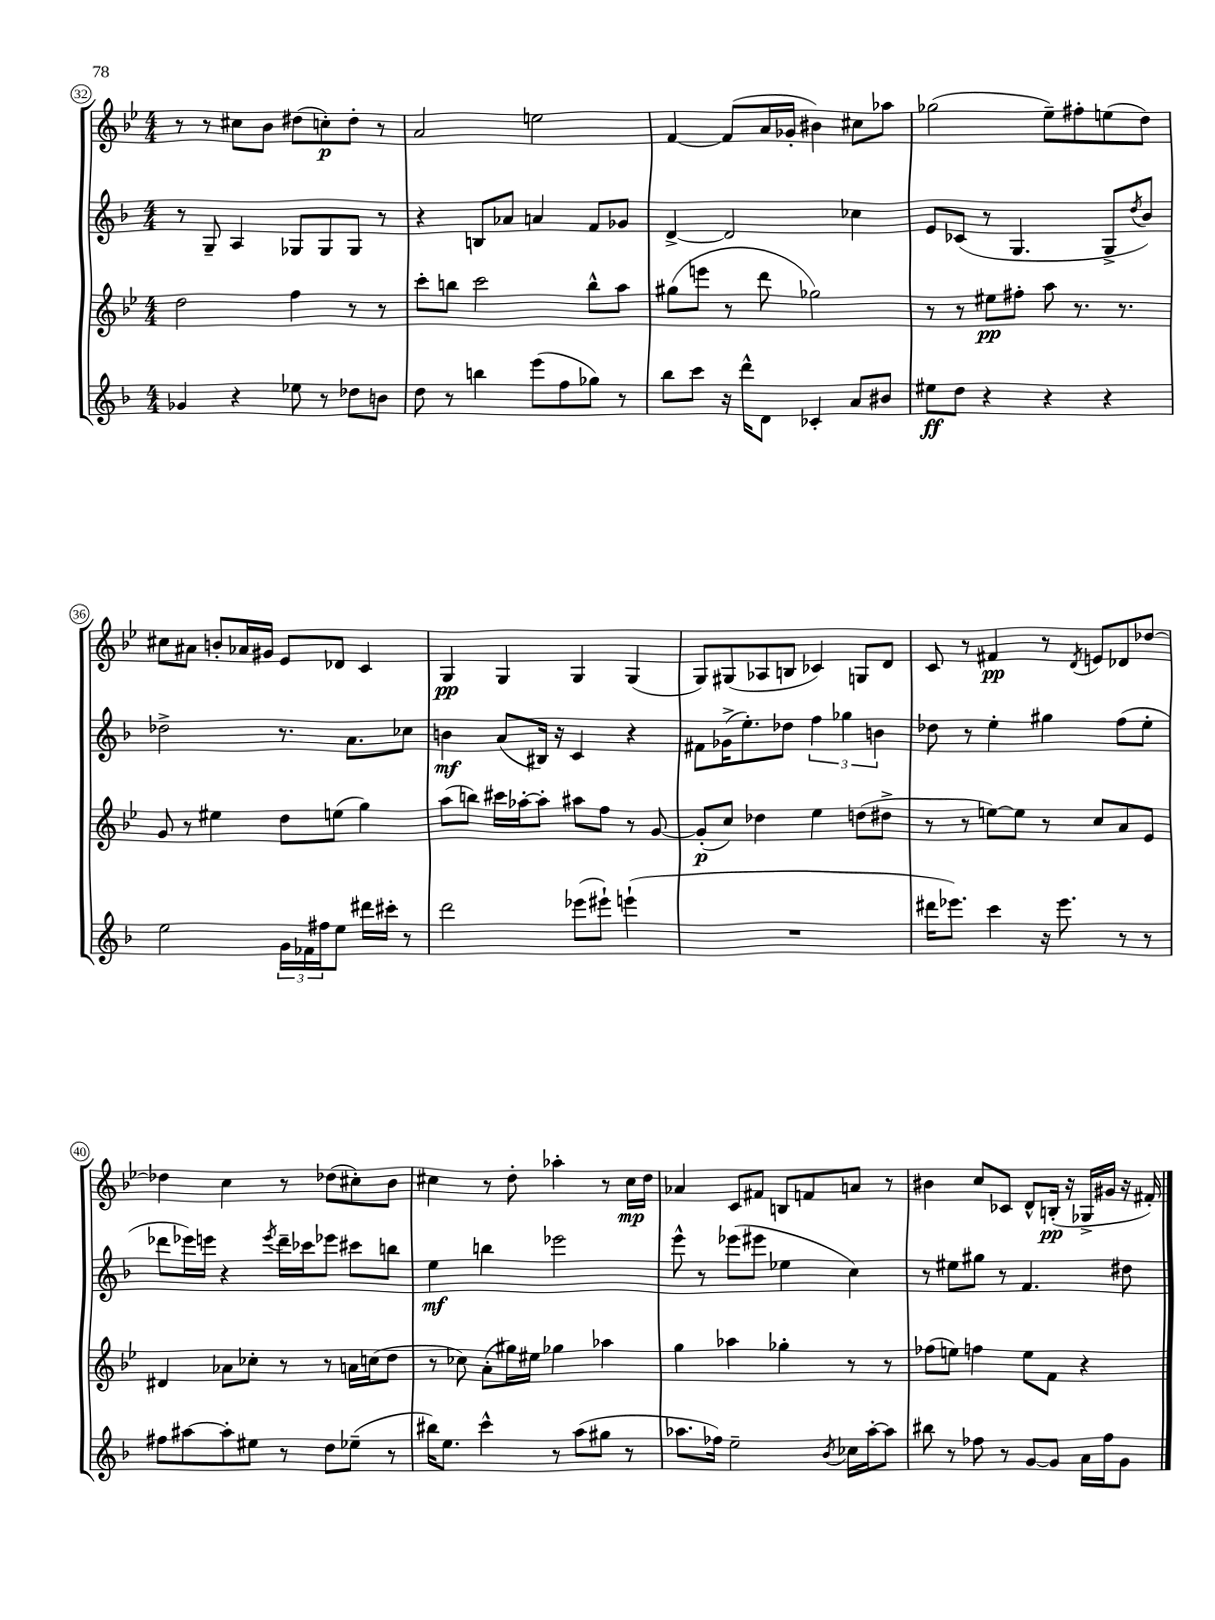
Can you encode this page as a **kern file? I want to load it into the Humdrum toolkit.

**kern	**kern	**kern	**kern
*staff4	*staff3	*staff2	*staff1
*clefG2	*clefG2	*clefG2	*clefG2
*k[b-]	*k[b-e-]	*k[b-]	*k[b-e-]
*M4/4	*M4/4	*M4/4	*M4/4
4g-	2dd	8r	8r
.	.	8G~	8r
4r	.	4A	8cc#
.	.	.	8b-
8ee-	4ff	8G-	(8dd#
8r	.	8G-	8cc')
8dd-	8r	8G-	8dd#'
8b	8r	8r	8r
=	=	=	=
8dd	8ccc'	4r	2a
8r	8bb	.	.
4bb	2ccc	8B	.
.	.	8a-	.
(8eee	.	4a	2ee
8ff	.	.	.
8gg-)	8bb^^	8f	.
8r	8aa	8g-	.
=	=	=	=
8bb-	(8gg#	[4d^	[4f
8ccc	8eee	.	.
16r	8r	2d]	(8f]
16ddd^^	.	.	.
8d	8ddd	.	16a
.	.	.	16g-'
4c-'	2gg-)	.	4b#)
8a	.	4cc-	8cc#
8b#	.	.	8aa-
=	=	=	=
8ee#	8r	8e	(2gg-
8dd	8r	(8c-	.
4r	8ee#	8r	.
.	8ff#'	4.G	.
4r	8aa	.	8ee-~)
.	8.r	.	8ff#'
4r	.	8G^	(8ee
.	8.r	.	.
.	.	8qdd	.
.	.	8b-)	8dd)
=	=	=	=
2ee	8g	2dd-^	8cc#
.	8r	.	8a#
.	4ee#	.	8b'
.	.	.	16a-
.	.	.	16g#
24g	8dd	8.r	8e-
24f-	.	.	.
24ff#	.	.	.
8ee	(8ee	.	8d-
.	.	8.a	.
16ddd#	4gg)	.	4c
16ccc#'	.	.	.
8r	.	8cc-	.
=	=	=	=
2ddd	(8aa	4b	4G
.	8bb)	.	.
.	16ccc#	(8a	4G
.	[16aa-'	.	.
.	8aa-']	16B#)	.
.	.	16r	.
(8eee-	8aa#	4c	4G
8eee#`)	8ff	.	.
(4eee`	8r	4r	(4G
.	[8g	.	.
=	=	=	=
1r	(8g']	8f#	8G)
.	8cc)	(16g-^	(8G#
.	.	8.ee')	.
.	4dd-	.	8A-
.	.	8dd-	8B
.	4ee-	6ff	4c-)
.	.	6gg-	.
.	(8dd	.	8G
.	.	6b	.
.	8dd#^	.	8d
=	=	=	=
16ddd#	8r	8dd-	8c
8.eee-)	.	.	.
.	8r	8r	8r
4ccc	[8ee)	4ee'	4f#
.	8ee]	.	.
16r	8r	4gg#	8r
8.eee-	.	.	.
.	.	.	8qd
.	8cc	.	8e
8r	8a	(8ff	8d-
8r	8e-	8ee'	[8dd-
=	=	=	=
8ff#	4d#	8ddd-	4dd-]
[8aa#	.	16eee-)	.
.	.	16eee	.
8aa#']	8a-	4r	4cc
8ee#	8cc-'	.	.
.	.	8qeee	.
8r	8r	16ddd-~	8r
.	.	16ccc-	.
8dd	8r	8eee-	(8dd-
(8ee-~	16a	8ccc#	8cc#')
.	(16cc	.	.
8r	8dd	8bb	8b-
=	=	=	=
16bb#)	8r	4ee	4cc#
8.ee	.	.	.
.	8cc-)	.	.
4ccc^^	(8a'	4bb	8r
.	16gg#)	.	8dd'
.	16ee#	.	.
8r	4gg-	2eee-	4aa-'
(8aa	.	.	.
8gg#	4aa-	.	8r
8r	.	.	16cc#
.	.	.	16dd
=	=	=	=
8.aa-	4gg	8eee^^	4a-
.	.	8r	.
16ff-)	.	.	.
2ee~	4aa-	(8eee-	8c
.	.	8eee#	8f#
.	4gg-'	4ee-	8B
.	.	.	8f
8qb-	.	.	.
16cc-	8r	4cc)	8a
[16aa-'	.	.	.
8aa-]	8r	.	8r
=	=	=	=
8bb#	(8ff-	8r	4b#
8r	8ee)	8ee#	.
8ff-	4ff	8gg#	8cc
8r	.	8r	8c-
[8g	8ee	4.f	8d^^
8g]	8f	.	(16B'
.	.	.	16r
16a	4r	.	16G-^
16ff-	.	.	16g#
8g	.	8dd#	16r
.	.	.	16f#')
==	==	==	==
*-	*-	*-	*-
